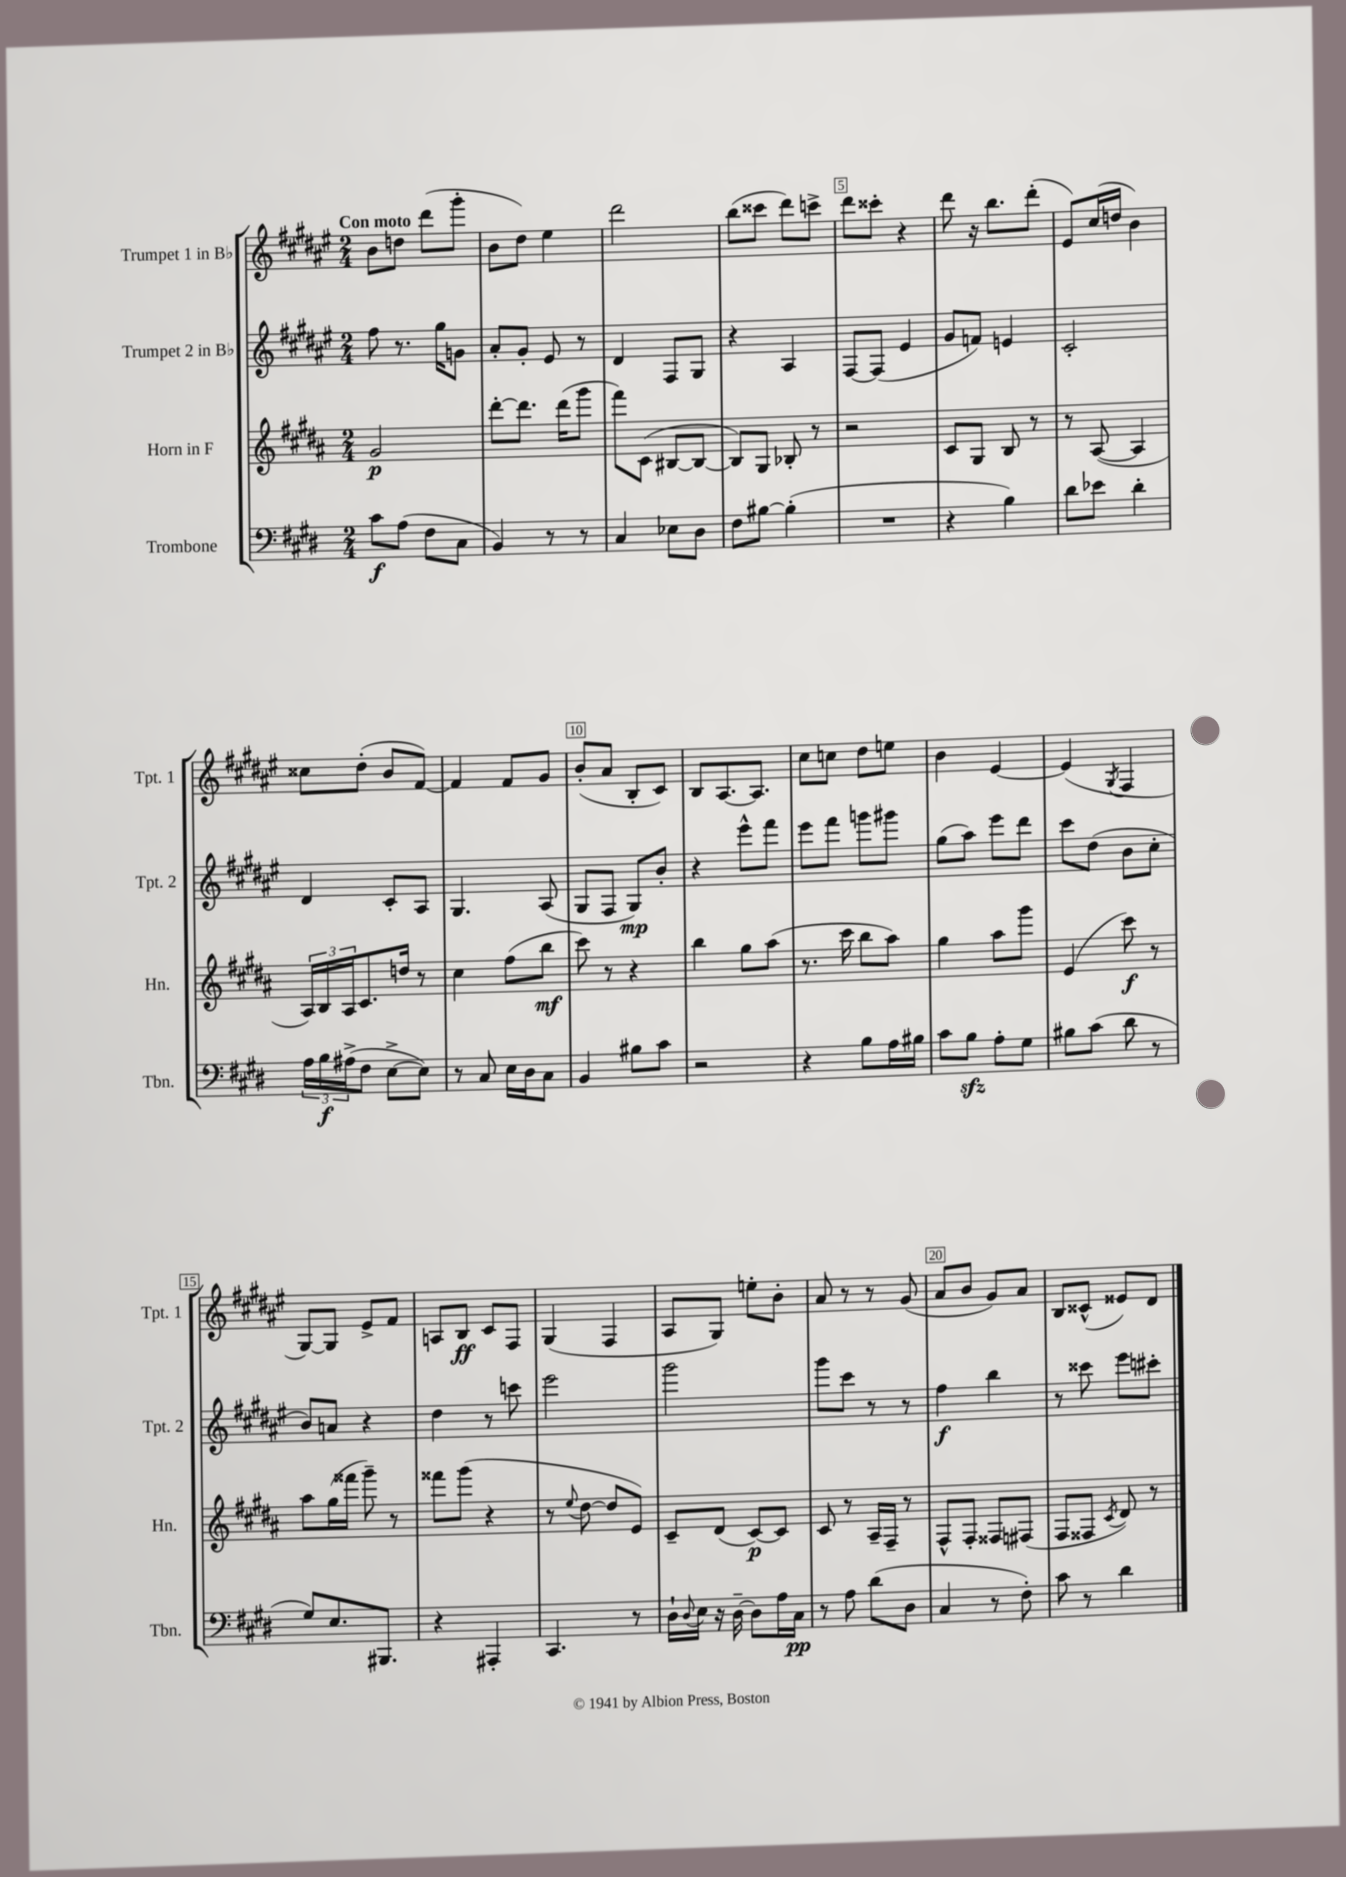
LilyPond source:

<<
\new StaffGroup <<
\new Staff = "s0" \with { instrumentName = "Trumpet 1 in Bb" shortInstrumentName = "Tpt. 1" } {
    \clef treble \key fis \major \numericTimeSignature \time 2/4 \tempo "Con moto"
    b'8 d''8 dis'''8( gis'''8-. |
    b'8 dis''8) eis''4 |
    dis'''2 |
    b''8( cisis'''8 dis'''8) c'''8-> |
    dis'''8 cisis'''8-. r4 |
    dis'''8 r16 b''8. dis'''8-.( |
    eis'8) cis''16( d''16 b'4) |
    cisis''8 dis''8-.( b'8 fis'8~) |
    fis'4 fis'8 gis'8 |
    b'8-.( ais'8 b8-. cis'8) |
    b8 ais8.~ ais8. |
    cis''8 c''8 dis''8 e''8 |
    b'4 eis'4~ |
    eis'4( \acciaccatura { gis8 } fis4 |
    gis8~) gis8 eis'8-> fis'8 |
    a8 b8\ff cis'8 fis8 |
    gis4( fis4 |
    ais8 gis8) e''8-. b'8-. |
    ais'8 r8 r8 gis'8( |
    ais'8 b'8 gis'8) ais'8 |
    b8 cisis'8-^( eisis'8) dis'8 \bar "|." |
}
\new Staff = "s1" \with { instrumentName = "Trumpet 2 in Bb" shortInstrumentName = "Tpt. 2" } {
    \clef treble \key fis \major \numericTimeSignature \time 2/4
    fis''8 r8. gis''16 g'8 |
    ais'8-. gis'8-. eis'8 r8 |
    dis'4 fis8 gis8 |
    r4 ais4 |
    fis8~ fis8( eis'4 |
    gis'8 f'8) e'4 |
    cis'2-. |
    dis'4 cis'8-. ais8 |
    gis4. ais8( |
    gis8 fis8 gis8\mp) b'8-. |
    r4 eis'''8-^ fis'''8 |
    eis'''8 fis'''8 g'''8 gis'''8 |
    gis''8( ais''8) eis'''8 dis'''8 |
    cis'''8 dis''8( b'8 cis''8-. |
    b'8) a'8 r4 |
    dis''4 r8 c'''8 |
    eis'''2 |
    gis'''2 |
    gis'''8 cis'''8 r8 r8 |
    fis''4\f b''4 |
    r8 cisis'''8 eis'''8 cis'''8-. \bar "|." |
}
\new Staff = "s2" \with { instrumentName = "Horn in F" shortInstrumentName = "Hn." } {
    \clef treble \key b \major \numericTimeSignature \time 2/4
    gis'2\p |
    dis'''8~-. dis'''8. dis'''16( gis'''8 |
    fis'''8) cis'8( bis8~ bis8~ |
    bis8) gis8 bes8-. r8 |
    r2 |
    cis'8 gis8 b8 r8 |
    r8 ais8~( ais4 |
    \tuplet 3/2 { ais16) b16 ais16 } cis'8. d''16 r8 |
    cis''4 fis''8( b''8\mf |
    cis'''8) r8 r4 |
    b''4 gis''8 ais''8( |
    r8. cis'''16 b''8 ais''8) |
    gis''4 ais''8 gis'''8 |
    e'4( cis'''8\f) r8 |
    ais''8 gis''16( fisis'''16 gis'''8--) r8 |
    fisis'''8 gis'''8( r4 |
    r8 \appoggiatura { e''8 } dis''8~ dis''8 e'8) |
    cis'8-- dis'8( cis'8~\p) cis'8 |
    cis'8 r8 ais16-- fis16-- r8 |
    fis8-^ fis8-. fisis8 fis8( |
    fis8 fisis8 \acciaccatura { cis'8 } dis'8) r8 \bar "|." |
}
\new Staff = "s3" \with { instrumentName = "Trombone" shortInstrumentName = "Tbn." } {
    \clef bass \key e \major \numericTimeSignature \time 2/4
    cis'8\f a8( fis8 cis8 |
    b,4) r8 r8 |
    cis4 ees8 dis8 |
    fis8 bis8~ bis4-.( |
    R2 |
    r4 b4) |
    dis'8 ees'8 dis'4-. |
    \tuplet 3/2 { a16 b16\f ais16->( } fis8 e8~-> e8) |
    r8 cis8 e16 dis16 cis8 |
    b,4 bis8 cis'8 |
    r2 |
    r4 b8 a16 bis16 |
    cis'8 b8\sfz a8-. gis8 |
    bis8 cis'8( dis'8 r8 |
    gis8) e8. bis,,8. |
    r4 ais,,4-. |
    cis,4. r8 |
    dis16-! \appoggiatura { dis8 } e16 r16 dis16~-- dis8 a16 cis16\pp |
    r8 a8 dis'8( dis8 |
    cis4 r8 fis8-.) |
    cis'8 r8 dis'4 \bar "|." |
}
>>
>>
\layout { \context { \Score \override BarNumber.break-visibility = ##(#f #t #t) barNumberVisibility = #(every-nth-bar-number-visible 5) \override BarNumber.stencil = #(make-stencil-boxer 0.1 0.3 ly:text-interface::print) } }
